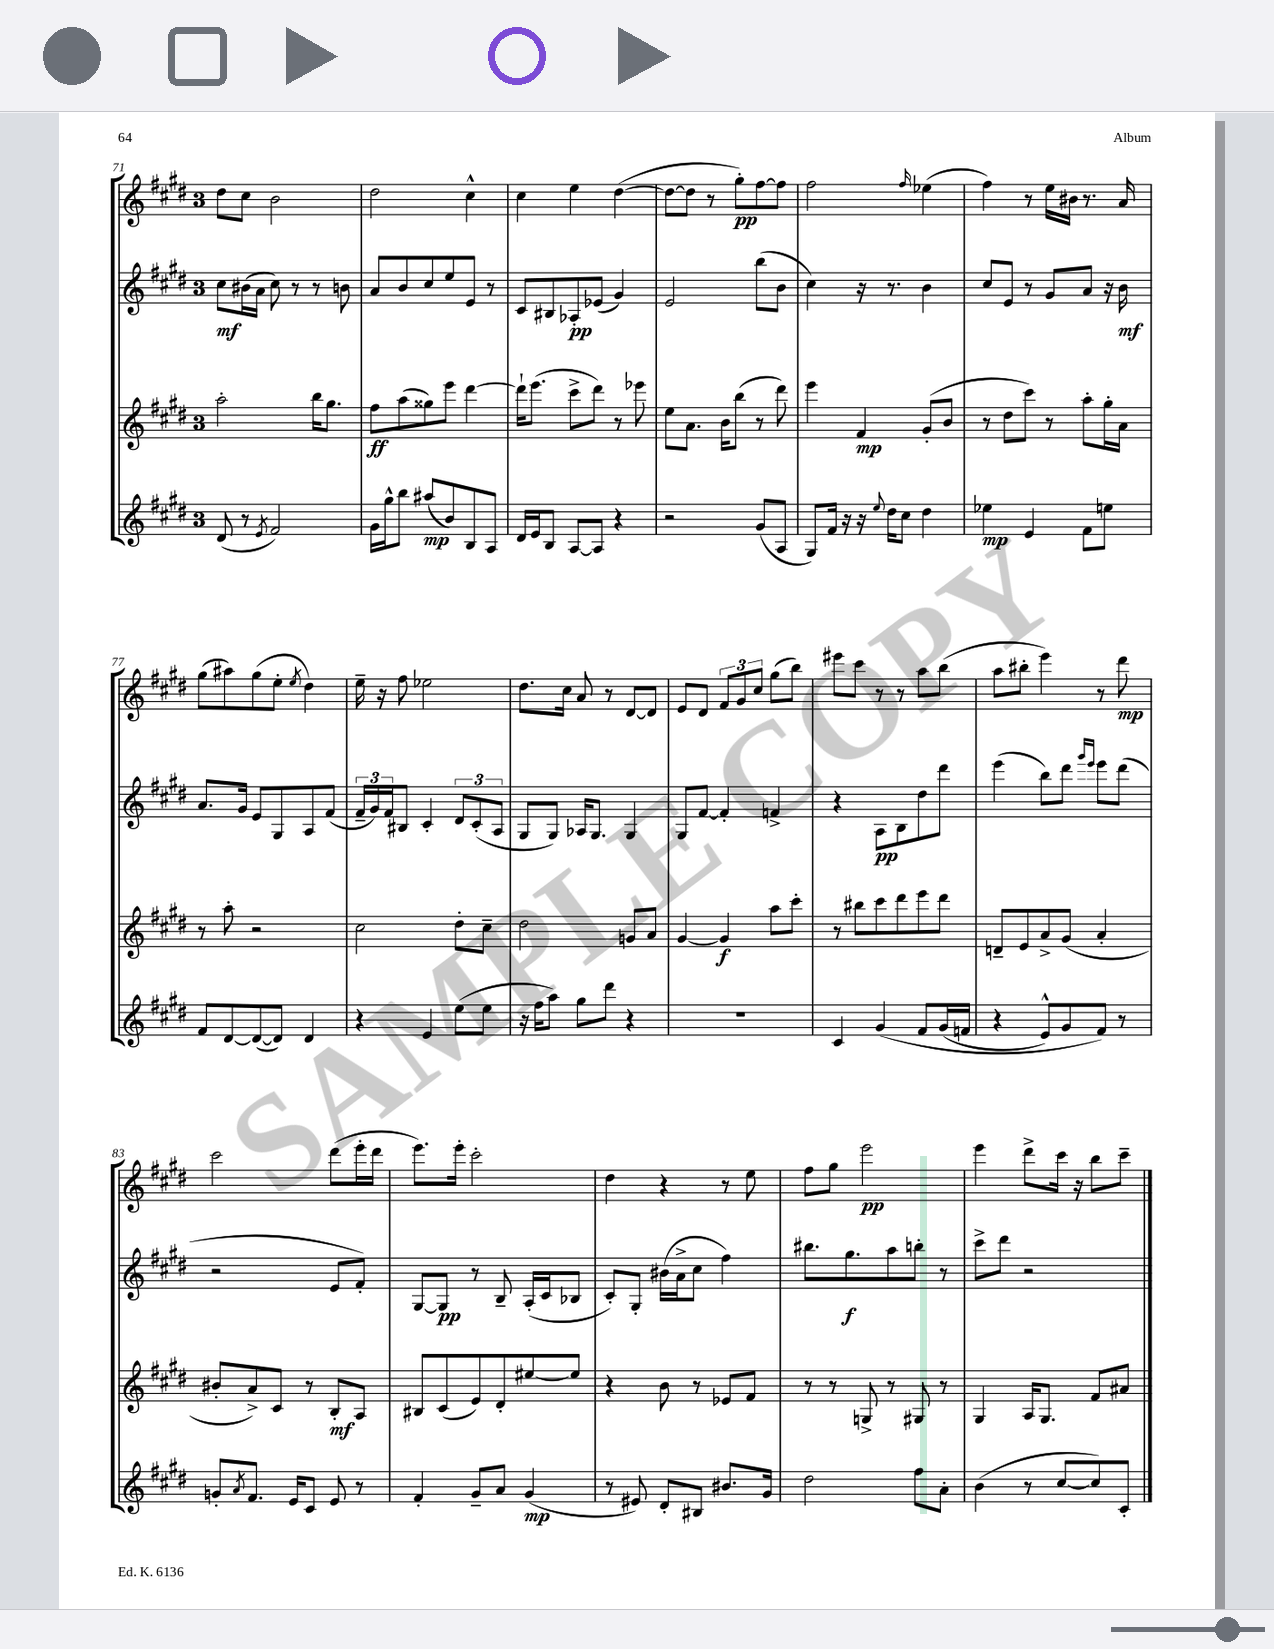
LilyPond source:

<<
\new StaffGroup <<
\new Staff = "s0" {
    \clef treble \key e \major \once \override Staff.TimeSignature.style = #'single-digit \time 3/4
    dis''8 cis''8 b'2 |
    dis''2 cis''4-^ |
    cis''4 e''4 dis''4~( |
    dis''8~ dis''8 r8 gis''8-.\pp) fis''8~ fis''8 |
    fis''2 \grace { fis''16 } ees''4( |
    fis''4) r8 e''16 bis'16 r8. a'16 |
    gis''8( ais''8) gis''8( e''8-. \acciaccatura { e''8 } dis''4) |
    e''16-- r16 fis''8 ees''2 |
    dis''8. cis''16 a'8 r8 dis'8~ dis'8 |
    e'8 dis'8 \tuplet 3/2 { fis'8 gis'8 cis''8 } gis''8( b''8) |
    eis'''8 cis'''8 r8 r8 a''8 b''8( |
    a''8 bis''8-. e'''4) r8 dis'''8\mp |
    cis'''2 dis'''8( e'''16-. dis'''16 |
    e'''8.) e'''16-. cis'''2-. |
    dis''4 r4 r8 e''8 |
    fis''8 gis''8 e'''2\pp |
    e'''4 dis'''8-> cis'''16 r16 b''8 cis'''8-- \bar "|." |
}
\new Staff = "s1" {
    \clef treble \key e \major \once \override Staff.TimeSignature.style = #'single-digit \time 3/4
    cis''8\mf bis'16( a'16 cis''8) r8 r8 b'8 |
    a'8 b'8 cis''8 e''8 e'8 r8 |
    cis'8 bis8 aes8-.\pp ees'8( gis'4) |
    e'2 b''8( b'8 |
    cis''4) r16 r8. b'4 |
    cis''8 e'8 r8 gis'8 a'8 r16 b'16\mf |
    a'8. gis'16 e'8 gis8 a8 fis'8( |
    \tuplet 3/2 { fis'16-- gis'16) fis'16 } bis8 cis'4-. \tuplet 3/2 { dis'8 cis'8-.( a8 } |
    gis8 gis8) aes16 gis8. gis4 |
    gis8 fis'8~ fis'4-. f'4-> |
    r4 a8\pp b8 dis''8 dis'''8 |
    e'''4( b''8) dis'''8 \grace { gis'''16 e'''16 } e'''8 dis'''8( |
    r2 e'8 fis'8-.) |
    gis8~ gis8\pp r8 b8-- a16-.( cis'16 bes8 |
    cis'8-.) gis8-. bis'16( a'16-> cis''8 fis''4) |
    bis''8. gis''8.\f a''8 b''8-. r8 |
    cis'''8-> dis'''8 r2 \bar "|." |
}
\new Staff = "s2" {
    \clef treble \key e \major \once \override Staff.TimeSignature.style = #'single-digit \time 3/4
    a''2-. b''16 gis''8. |
    fis''8\ff a''8( gisis''8) e'''8 dis'''4~ |
    dis'''16-! e'''8.( cis'''8-> dis'''8) r8 ees'''8 |
    e''8 a'8. b'16 b''8( r8 dis'''8) |
    e'''4 fis'4\mp gis'8-.( b'8 |
    r8 dis''8 cis'''8) r8 a''8-. gis''16-. a'16 |
    r8 a''8-. r2 |
    cis''2 dis''8-. cis''8-- |
    dis''2 g'8 a'8 |
    gis'4~ gis'4\f a''8 cis'''8-. |
    r8 bis''8 cis'''8 dis'''8 e'''8 dis'''8 |
    d'8-- e'8 a'8-> gis'8( a'4-. |
    bis'8-. a'8->) cis'8 r8 b8-.\mf a8 |
    bis8 cis'8( e'8) dis'8-. eis''8~ eis''8 |
    r4 b'8 r8 ees'8 fis'8 |
    r8 r8 g8-> r8 gis8 r8 |
    gis4 a16 gis8. fis'8 ais'8 \bar "|." |
}
\new Staff = "s3" {
    \clef treble \key e \major \once \override Staff.TimeSignature.style = #'single-digit \time 3/4
    dis'8( r8 \acciaccatura { e'8 } fis'2) |
    gis'16 gis''16-^ b''8 ais''8\mp( b'8) b8 a8 |
    dis'16 e'16 b8 a8~ a8 r4 |
    r2 gis'8( a8 |
    gis8) fis'16 r16 r16 \appoggiatura { e''8 } dis''16 cis''8 dis''4 |
    ees''4\mp e'4 fis'8 e''8 |
    fis'8 dis'8~ dis'8~( dis'8) dis'4 |
    r4 e'4 e''8( e''8 |
    r16 fis''16 a''8) gis''8 dis'''8 r4 |
    R2. |
    cis'4 gis'4\( fis'8 gis'16( f'16 |
    r4 e'8-^) gis'8 fis'8\) r8 |
    g'8-. \acciaccatura { a'8 } fis'8. e'16 cis'8 e'8 r8 |
    fis'4-. gis'8-- a'8 gis'4\mp( |
    r8 eis'8) dis'8-. bis8 bis'8. gis'16 |
    dis''2 fis''8 a'8-. |
    b'4( r8 cis''8~ cis''8) cis'8-. \bar "|." |
}
>>
>>
\layout { \context { \Score currentBarNumber = #71 } }
